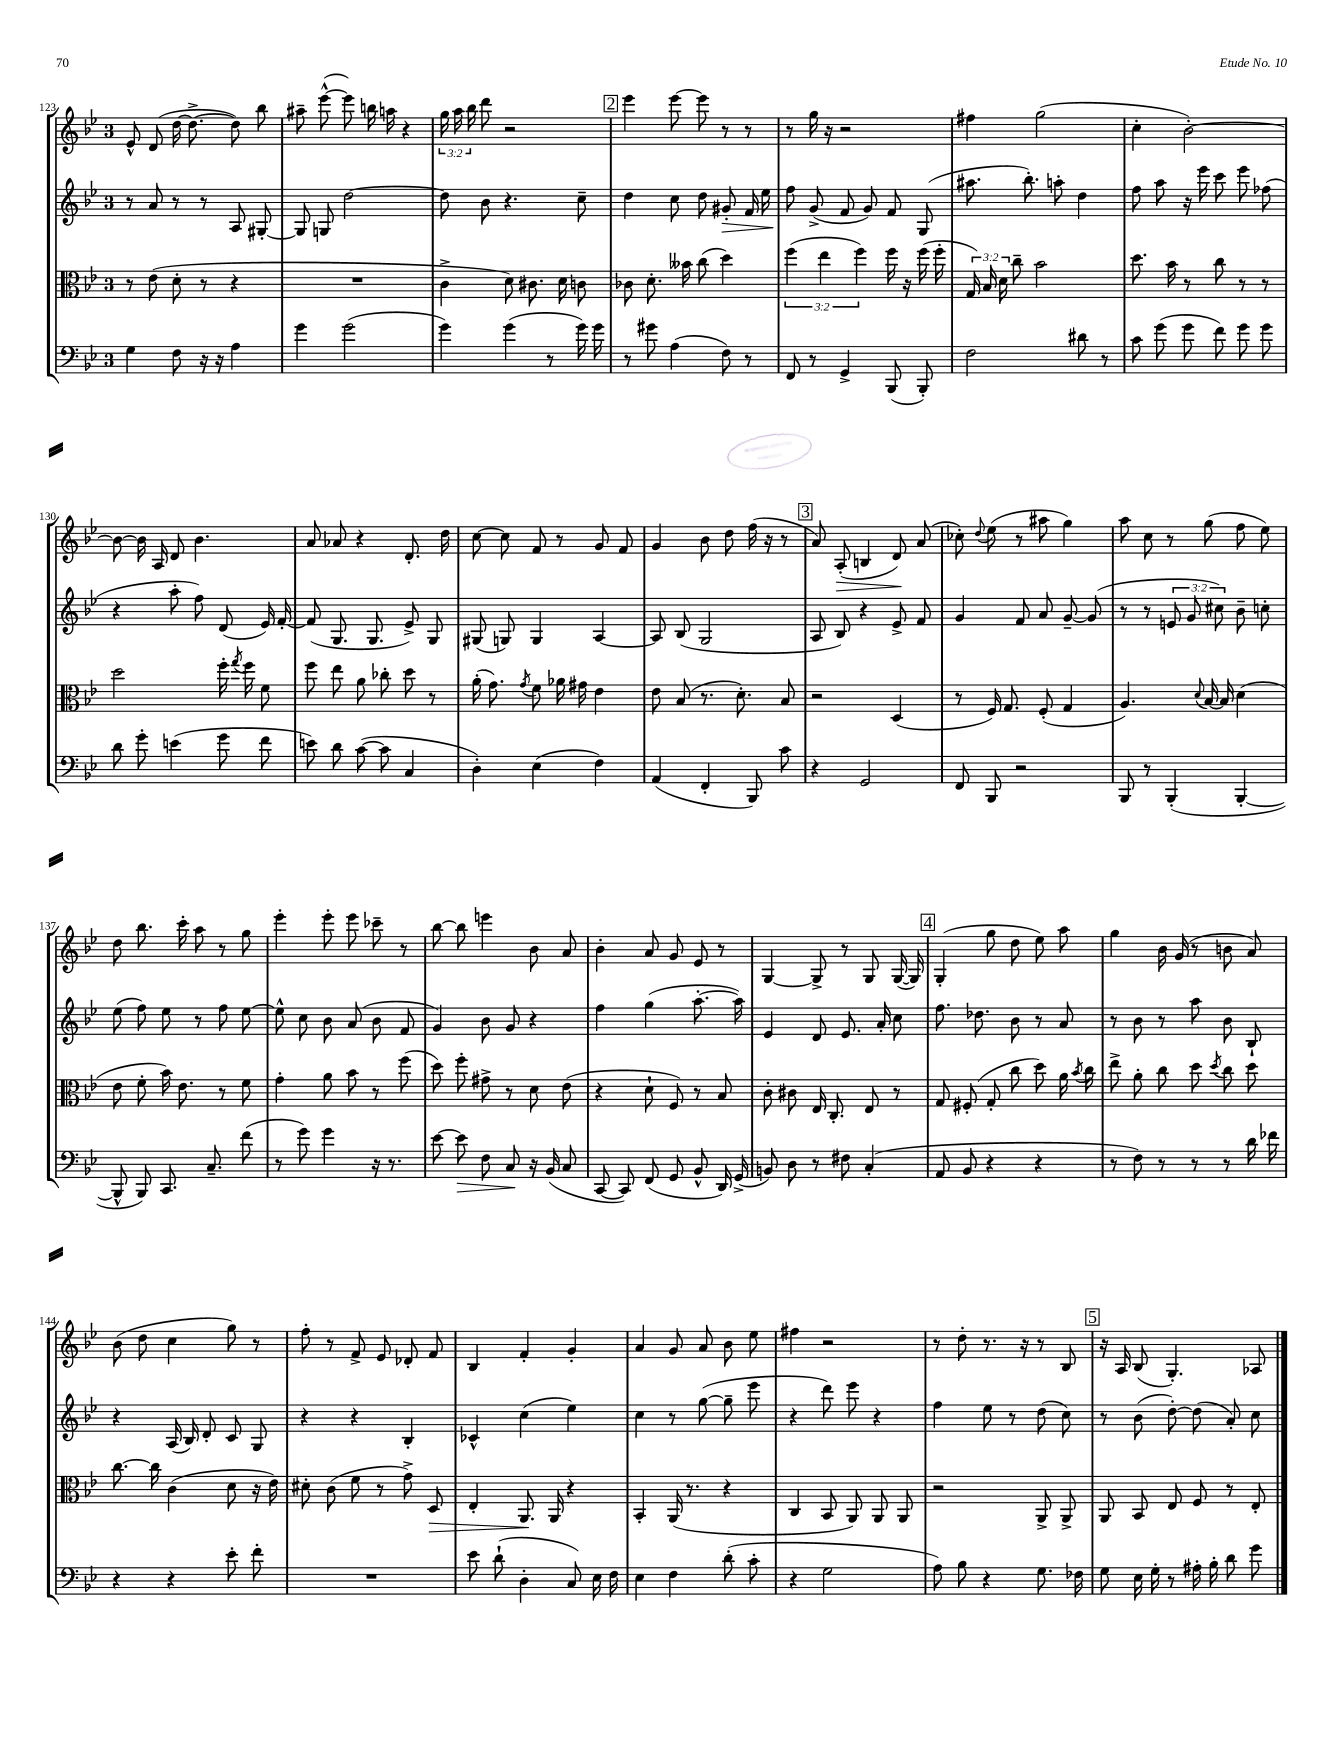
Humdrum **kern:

**kern	**kern	**kern	**kern
*staff4	*staff3	*staff2	*staff1
*clefF4	*clefC3	*clefG2	*clefG2
*k[b-e-]	*k[b-e-]	*k[b-e-]	*k[b-e-]
*M3/4	*M3/4	*M3/4	*M3/4
4G	8r	8r	8e-^^
.	(8e-	8a	(8d
8F	8d'	8r	[16dd
.	.	.	8.dd^_
16r	8r	8r	.
16r	.	.	.
4A	4r	8A	8dd])
.	.	[8G#'	8bb-
=	=	=	=
4g	2.r	8G#]	8aa#~
.	.	8G	([8eee-^^
(2g	.	[2dd	8eee-])
.	.	.	16bb
.	.	.	16aa
.	.	.	4r
=	=	=	=
4g)	4c^	8dd]	24gg
.	.	.	24aa
.	.	.	24bb-
.	.	8b-	8ddd
(4g	8d)	4.r	2r
.	8.c#	.	.
8r	.	.	.
.	16d	.	.
16g)	8c	8cc~	.
16g	.	.	.
=	=	=	=
8r	8c-	4dd	4eee-
8g#	8.d'	.	.
(4A	.	8cc	[8eee-
.	16b--	.	.
.	(8cc	8dd	8eee-]
8F)	4dd)	8g#'	8r
8r	.	16f	8r
.	.	16ee-	.
=	=	=	=
8FF	(6ff	8ff	8r
8r	.	(8g^	16gg
.	6ee-	.	.
.	.	.	16r
4GG^	.	8f	2r
.	6ff)	.	.
.	.	8g)	.
(8BBB-	16ff	8f	.
.	16r	.	.
8BBB-')	(16ff	(8G	.
.	16ff'	.	.
=	=	=	=
2F	24G)	8.aa#	4ff#
.	24B-	.	.
.	24d	.	.
.	8cc~	.	.
.	.	8.bb-')	.
.	2b-	.	(2gg
.	.	8aa'	.
8d#	.	4dd	.
8r	.	.	.
=	=	=	=
8c	8.dd	8ff	4cc'
(8g	.	8aa	.
.	16b-	.	.
8g	8r	16r	[2b-')
.	.	16eee-	.
8f)	8cc	8ccc	.
8g	8r	8eee-	.
8g	8r	(8ff-	.
=	=	=	=
8d	2dd	4r	8b-_
8g'	.	.	16b-]
.	.	.	16A
(4e	.	8aa'	8d
.	.	8ff)	4.b-
8g	16ff'	(8d	.
.	8qgg	.	.
.	16ff	.	.
8f	8f	16e-)	.
.	.	[16f'	.
=	=	=	=
8e)	8ff	(8f]	8a
8d	8ee-	8.G	8a-
([8c	8a	.	4r
.	.	8.G	.
8c]	8cc-'	.	.
4C	8dd	8e-^)	8.d'
.	8r	8G	.
.	.	.	16dd
=	=	=	=
4D')	(16a'	(8G#	[8cc
.	8.g)	.	.
.	.	8G)	8cc]
.	8qg	.	.
(4E-	8f	4G	8f
.	16a-	.	8r
.	16g#	.	.
4F)	4e-	[4A	8g
.	.	.	8f
=	=	=	=
(4AA	8e-	8A]	4g
.	(8B-	(8B-	.
4FF'	8.r	2G	8b-
.	.	.	8dd
.	8.d')	.	.
8BBB-)	.	.	(16ff
.	.	.	16r
8c	8B-	.	8r
=	=	=	=
4r	2r	8A	8a)
.	.	8B-)	(8A'
2GG	.	4r	4B
.	(4D	8e-^	8d)
.	.	8f	(8a
=	=	=	=
8FF	8r	4g	8cc-')
.	.	.	8qqdd
8BBB-	16F)	.	(8ee-
.	8.G	.	.
2r	.	8f	8r
.	(8F'	8a	8aa#
.	4G	[8g~	4gg)
.	.	(8g]	.
=	=	=	=
8BBB-	4.A)	8r	8aa
8r	.	8r	8cc
(4BBB-'	.	12e	8r
.	.	12g	.
.	8qqd	.	.
.	[16B-	.	(8gg
.	.	12cc#)	.
.	16B-]	.	.
[4BBB-'	(4d	8b-~	8ff
.	.	8cc'	8ee-)
=	=	=	=
8BBB-^^]	8e-	(8ee-	8dd
8BBB-)	8f'	8ff)	8.bb-
8.CC	16b-)	8ee-	.
.	8.e-	.	16ccc'
.	.	8r	8aa
8.C~	.	.	.
.	8r	8ff	8r
(8f	8f	[8ee-	8gg
=	=	=	=
8r	4g'	8ee-^^]	4eee-'
8g)	.	8cc	.
4g	8a	8b-	8eee-'
.	8b-	(8a	8eee-
16r	8r	8b-	8ccc-~
8.r	.	.	.
.	(8ff	8f	8r
=	=	=	=
[8e-	8dd)	4g)	[8bb-
8e-]	8ff'	.	8bb-]
8F	8g#^	8b-	4eee
8C	8r	8g	.
16r	8d	4r	8b-
(16BB-	.	.	.
8C	(8e-	.	8a
=	=	=	=
[8CC	4r	4ff	4b-'
8CC])	.	.	.
(8FF	8d`	(4gg	8a
8GG	8F)	.	8g
8BB-^^	8r	[8.aa'	8e-
16DD)	8B-	.	8r
(16GG^	.	16aa])	.
=	=	=	=
8BB)	8c'	4e-	[4G
8D	8c#	.	.
8r	16E-	8d	8G^]
.	8.C'	.	.
8F#	.	8.e-	8r
(4C'	8E-	.	8G
.	.	16a'	.
.	8r	8cc	([16G
.	.	.	16G])
=	=	=	=
8AA	8G	8.ff	(4G'
8BB-	(8F#'	.	.
.	.	8.dd-	.
4r	8G'	.	8gg
.	8cc	8b-	8dd
4r	8dd)	8r	8ee-)
.	16a	8a	8aa
.	8qb-	.	.
.	16cc	.	.
=	=	=	=
8r	8ee-^	8r	4gg
8F)	8a'	8b-	.
8r	8cc	8r	16b-
.	.	.	(16g
8r	8dd	8aa	8r
.	8qdd	.	.
8r	8cc	8b-	8b
16d	8dd	8B-`	8a)
16f-	.	.	.
=	=	=	=
4r	[8.cc	4r	(8b-
.	.	.	8dd
.	16cc]	.	.
4r	(4c	(16A	4cc
.	.	16B-)	.
.	.	8d'	.
8e-'	8d	8c	8gg)
8f'	16r	8G	8r
.	16e-)	.	.
=	=	=	=
2.r	8d#'	4r	8ff'
.	(8c	.	8r
.	8f	4r	8f^
.	8r	.	8e-
.	8g^)	4B-'	8d-'
.	8D	.	8f
=	=	=	=
8e-	4E-'	4c-^^	4B-
(8d`	.	.	.
4D'	8.AA	(4cc	4f'
.	16AA	.	.
8C)	4r	4ee-)	4g'
16E-	.	.	.
16F	.	.	.
=	=	=	=
4E-	4BB-'	4cc	4a
4F	(16AA	8r	8g
.	8.r	.	.
.	.	([8gg	8a
(8d'	4r	8gg~]	8b-
8c'	.	8eee-	8ee-
=	=	=	=
4r	4C	4r	4ff#
2G	8BB-	8ddd)	2r
.	8AA)	8eee-	.
.	8AA	4r	.
.	8AA	.	.
=	=	=	=
8A)	2r	4ff	8r
8B-	.	.	8dd'
4r	.	8ee-	8.r
.	.	8r	.
.	.	.	16r
8.G	8AA^	(8dd	8r
.	8AA^	8cc)	8B-
16F-	.	.	.
=	=	=	=
8G	8AA	8r	16r
.	.	.	16A
16E-	8BB-	(8b-	(8B-
16G'	.	.	.
8r	8E-	[8dd')	4.G')
16A#'	8F	(8dd]	.
16B-'	.	.	.
8d	8r	8a')	.
8g	8E-'	8cc	8A-
==	==	==	==
*-	*-	*-	*-
